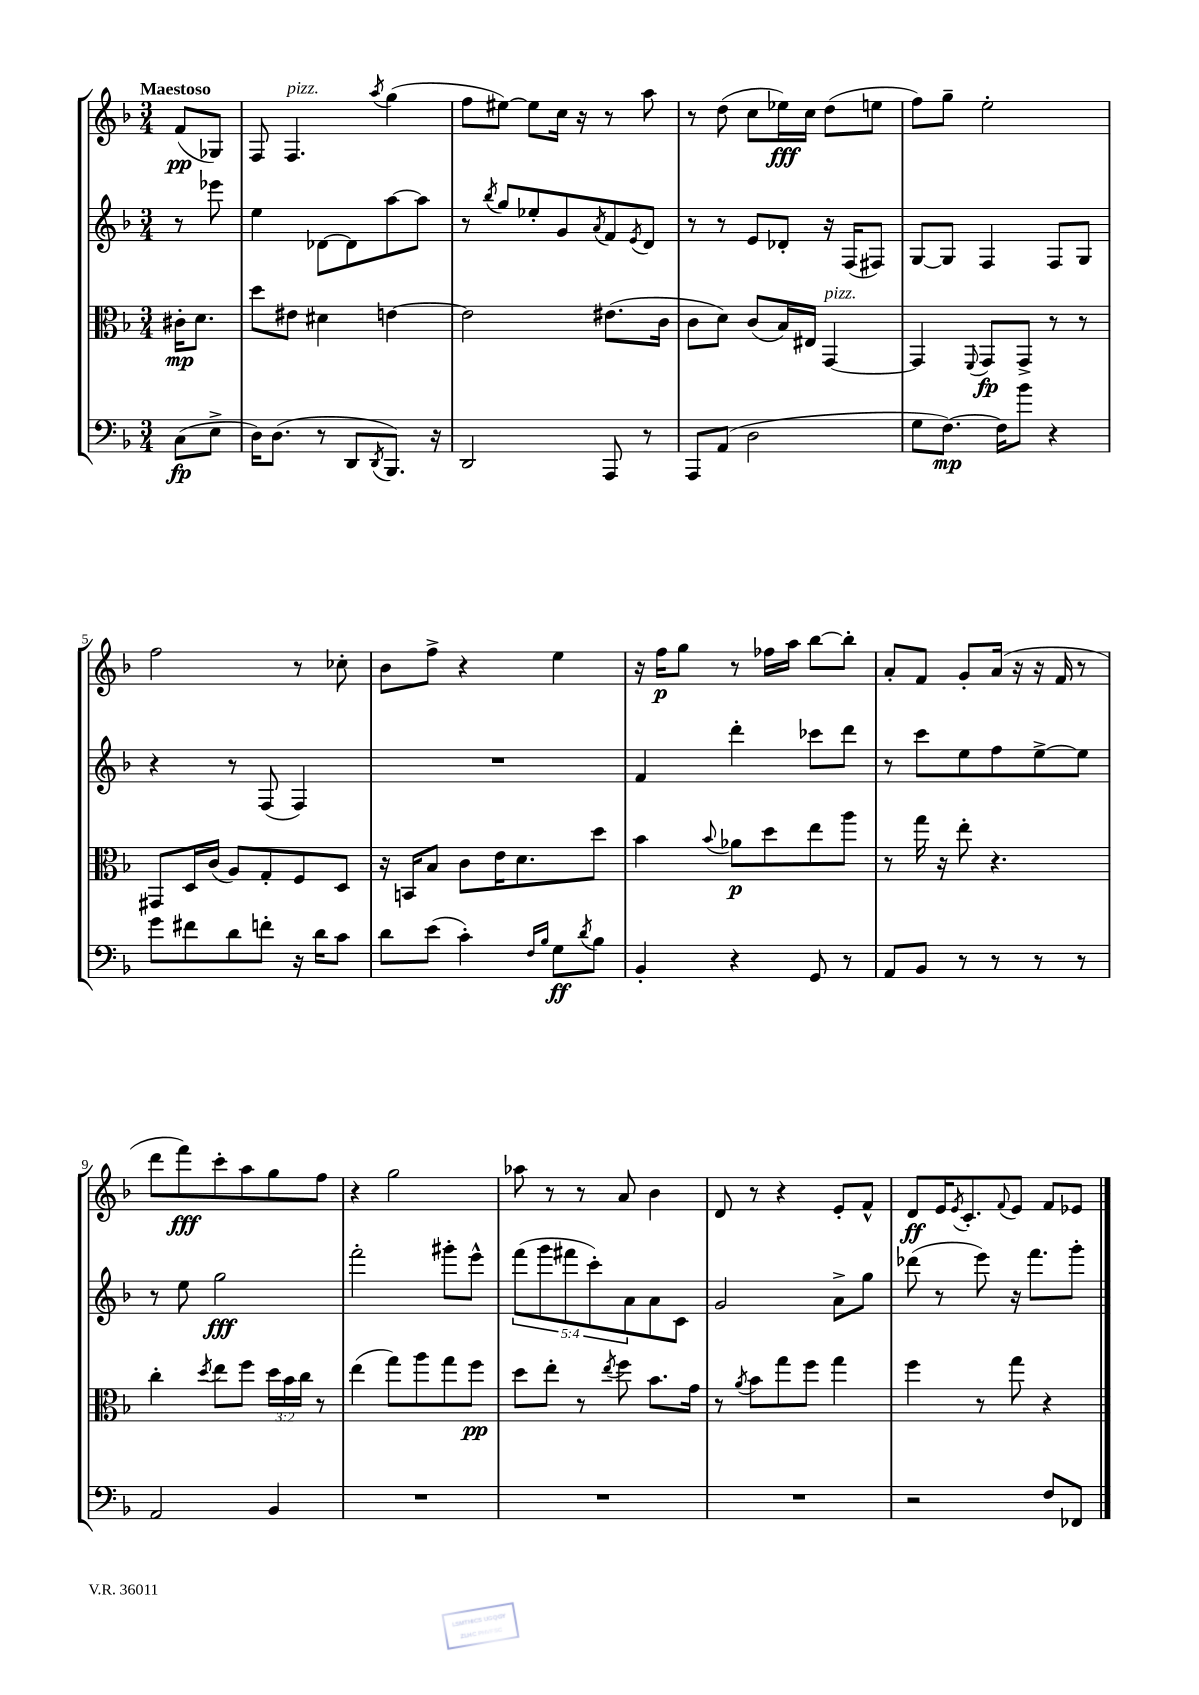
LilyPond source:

<<
\new StaffGroup <<
\new Staff = "s0" {
    \clef treble \key f \major \numericTimeSignature \time 3/4 \partial 4 \tempo "Maestoso"
    f'8\pp( ges8) |
    f8 f4.^\markup { \italic "pizz." } \acciaccatura { a''8 } g''4( |
    f''8 eis''8~) eis''8 c''16 r16 r8 a''8 |
    r8 d''8( c''8 ees''16\fff) c''16 d''8( e''8 |
    f''8) g''8-- e''2-. |
    f''2 r8 ces''8-. |
    bes'8 f''8-> r4 e''4 |
    r16 f''16\p g''8 r8 fes''16 a''16 bes''8~ bes''8-. |
    a'8-. f'8 g'8-. a'16( r16 r16 f'16 r8 |
    d'''8 f'''8\fff) c'''8-. a''8 g''8 f''8 |
    r4 g''2 |
    aes''8 r8 r8 a'8 bes'4 |
    d'8 r8 r4 e'8-. f'8-^ |
    d'8\ff e'16 \acciaccatura { e'8 } c'8.-. \appoggiatura { f'8 } e'8 f'8 ees'8 \bar "|." |
}
\new Staff = "s1" {
    \clef treble \key f \major \numericTimeSignature \time 3/4 \override Staff.TupletNumber.text = #tuplet-number::calc-fraction-text \partial 4
    r8 ees'''8 |
    e''4 des'8~ des'8 a''8~ a''8 |
    r8 \acciaccatura { bes''8 } g''8 ees''8-. g'8 \acciaccatura { a'8 } f'8 \acciaccatura { e'8 } d'8 |
    r8 r8 e'8 des'8-. r16 f16( fis8) |
    g8~ g8 f4 f8 g8 |
    r4 r8 f8( f4) |
    R2. |
    f'4 d'''4-. ces'''8 d'''8 |
    r8 c'''8 e''8 f''8 e''8~-> e''8 |
    r8 e''8 g''2\fff |
    f'''2-. gis'''8-. e'''8-^ |
    \tuplet 5/4 { f'''8( g'''8 fis'''8 c'''8-.) a'8 } a'8 c'8 |
    g'2 a'8-> g''8 |
    des'''8( r8 e'''8) r16 f'''8. g'''8-. \bar "|." |
}
\new Staff = "s2" {
    \clef alto \key f \major \numericTimeSignature \time 3/4 \override Staff.TupletNumber.text = #tuplet-number::calc-fraction-text \partial 4
    cis'16-.\mp d'8. |
    d''8 eis'8 dis'4 e'4~ |
    e'2 eis'8.( c'16 |
    c'8 d'8) c'8( bes16) eis16 g,4~^\markup { \italic "pizz." } |
    g,4 \appoggiatura { f,8 } g,8\fp g,8-> r8 r8 |
    gis,8 d16 c'16( a8) g8-. f8 d8 |
    r16 b,16 bes8 c'8 e'16 d'8. d''8 |
    bes'4 \appoggiatura { bes'8 } aes'8\p d''8 e''8 a''8 |
    r8 g''16 r16 e''8-. r4. |
    c''4-. \acciaccatura { d''8 } e''8 f''8 \tuplet 3/2 { d''16 bes'16 c''16 } r8 |
    e''4( g''8) a''8 g''8 f''8\pp |
    d''8 e''8-. r8 \acciaccatura { e''8 } f''8 bes'8. g'16 |
    r8 \acciaccatura { a'8 } bes'8 g''8 f''8 g''4 |
    f''4 r8 g''8 r4 \bar "|." |
}
\new Staff = "s3" {
    \clef bass \key f \major \numericTimeSignature \time 3/4 \partial 4
    c8\fp( e8-> |
    d16) d8.( r8 d,8 \acciaccatura { d,8 } bes,,8.) r16 |
    d,2 a,,8 r8 |
    a,,8 a,8( d2 |
    g8 f8.~\mp) f16 bes'8 r4 |
    g'8 fis'8 d'8 f'8-. r16 d'16 c'8 |
    d'8 e'8( c'4-.) \grace { f16 bes16 } g8\ff \acciaccatura { d'8 } bes8 |
    bes,4-. r4 g,8 r8 |
    a,8 bes,8 r8 r8 r8 r8 |
    a,2 bes,4 |
    R2. |
    R2. |
    R2. |
    r2 f8 fes,8 \bar "|." |
}
>>
>>
